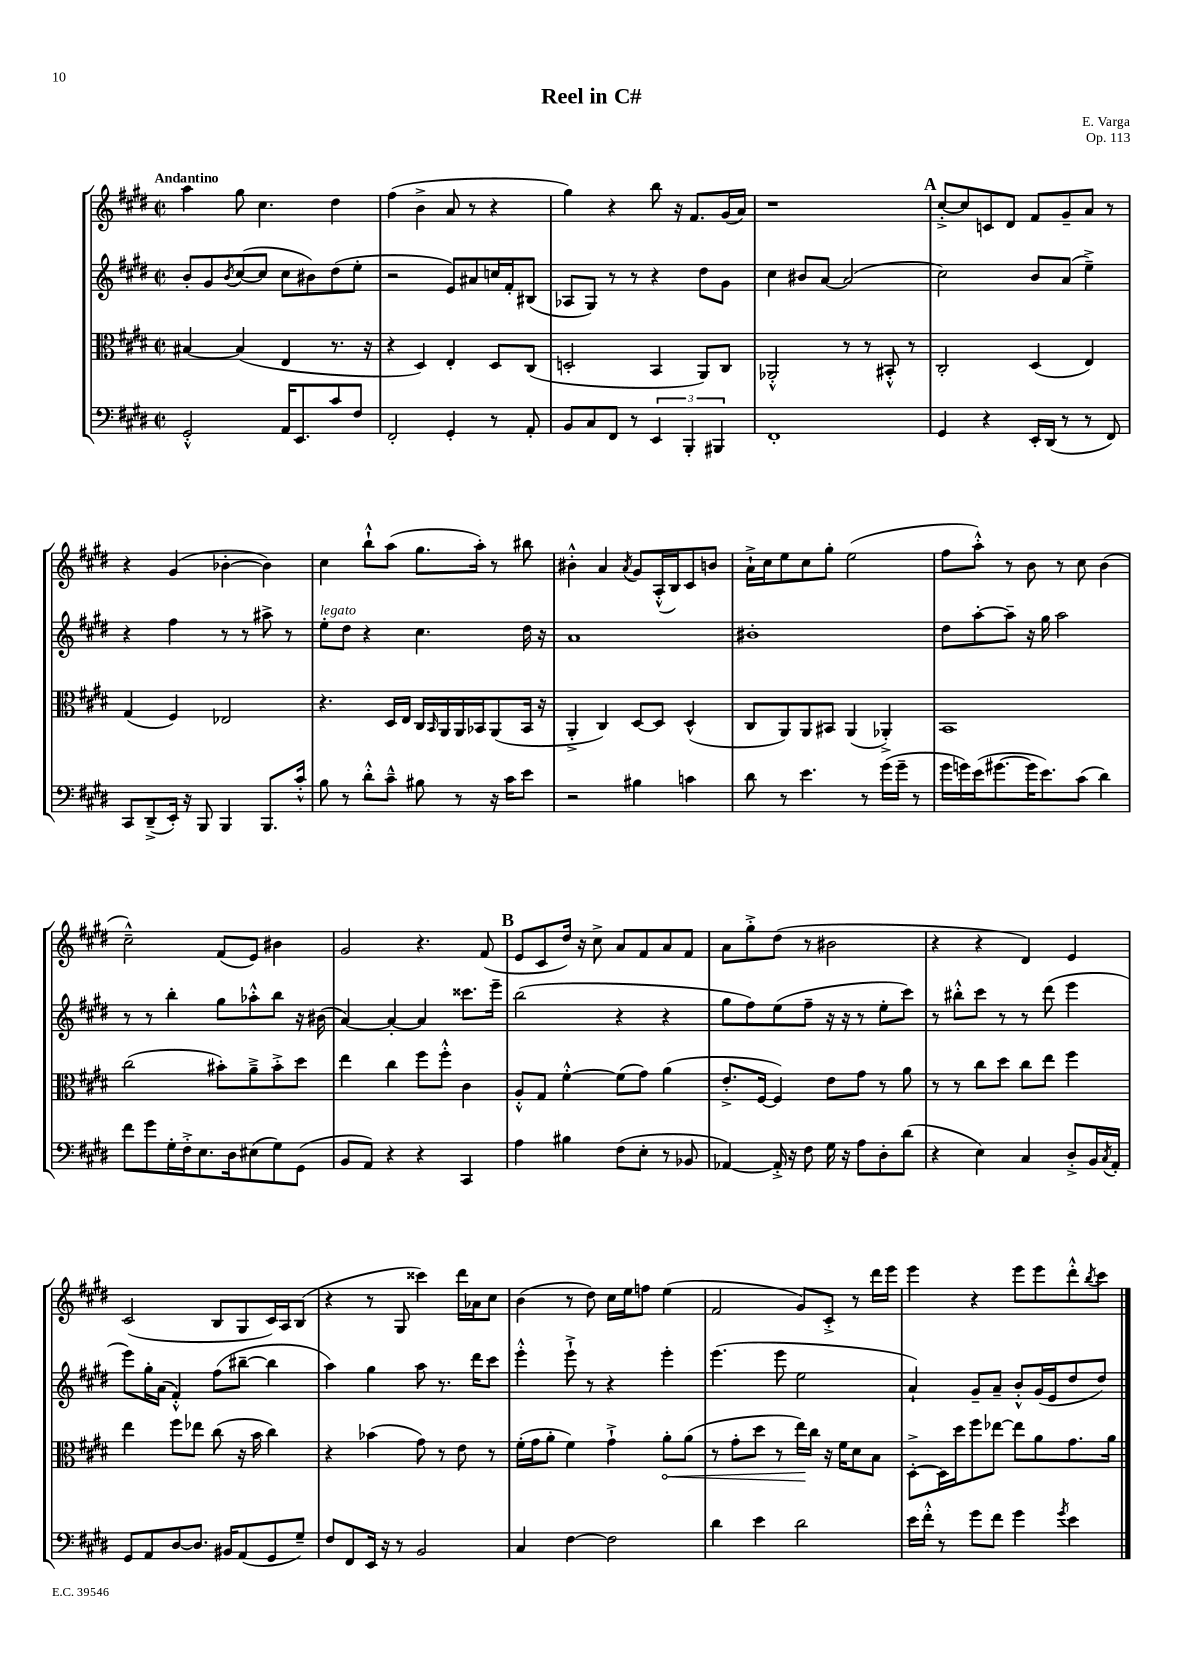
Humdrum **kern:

**kern	**kern	**kern	**kern
*staff4	*staff3	*staff2	*staff1
*clefF4	*clefC3	*clefG2	*clefG2
*k[f#c#g#d#]	*k[f#c#g#d#]	*k[f#c#g#d#]	*k[f#c#g#d#]
*M2/2	*M2/2	*M2/2	*M2/2
*met(c|)	*met(c|)	*met(c|)	*met(c|)
2GG#'^^	[4B#	8b'	4aa
.	.	8g#	.
.	.	8qb	.
.	(4B#]	([8cc#	8gg#
.	.	8cc#]	4.cc#
16AA	4E	8cc#	.
8.EE	.	.	.
.	.	8b#)	.
8c#	8.r	(8dd#	4dd#
8F#	.	8ee'	.
.	16r	.	.
=	=	=	=
2FF#'	4r	2r	(4ff#
.	4D#)	.	4b^
4GG#'	4E'	8e)	8a
.	.	8a#	8r
8r	8D#	16cc	4r
.	.	16f#'	.
8AA'	(8C#	(8B#	.
=	=	=	=
8BB	2D'	8A-	4gg#)
8C#	.	8G#)	.
8FF#	.	8r	4r
8r	.	8r	.
6EE	4BB	4r	8bb
.	.	.	16r
6BBB'	.	.	.
.	.	.	8.f#
.	8AA)	8dd#	.
6BBB#	.	.	.
.	8C#	8g#	(16g#
.	.	.	16a)
=	=	=	=
1FF#'	2AA-'^^	4cc#	1r
.	.	8b#	.
.	.	[8a	.
.	8r	(2a]	.
.	8r	.	.
.	8BB#'^^	.	.
.	8r	.	.
=	=	=	=
4GG#	2C#'	2cc#)	[8cc#'^
.	.	.	8cc#]
4r	.	.	8c
.	.	.	8d#
16EE'	(4D#	8b	8f#
(16DD#	.	.	.
8r	.	(8a	8g#~
8r	4E)	4ee~^)	8a
8FF#)	.	.	8r
=	=	=	=
8CC#	(4G#	4r	4r
(8DD#~^	.	.	.
16EE')	4F#)	4ff#	(4g#
16r	.	.	.
8BBB	.	.	.
4BBB	2E-	8r	[4b-'
.	.	8r	.
8.BBB	.	8aa#^	4b-])
.	.	8r	.
16c#'^^	.	.	.
=	=	=	=
8B	4.r	8ee'	4cc#
8r	.	8dd#	.
8d#'^^	.	4r	8bb`^^
8c#~^^	16D#	.	(8aa
.	16E	.	.
8B#	16C#	4.cc#	8.gg#
.	16qqBB	.	.
.	16AA	.	.
8r	16AA	.	.
.	16BB-	.	16aa')
16r	(8AA	.	8r
16c#	.	.	.
8e	16BB-	16dd#	8bb#
.	16r	16r	.
=	=	=	=
2r	4AA'^	1a	4b#'^^
.	4C#)	.	4a
.	.	.	8qa
4B#	[8D#	.	8g#
.	8D#]	.	(16A'^^
.	.	.	16B)
4c	(4D#^^	.	8c#
.	.	.	8b
=	=	=	=
8d#	8C#	1b#'	16a`^
.	.	.	16cc#
8r	8AA)	.	8ee
4.e	8AA	.	8cc#
.	8BB#	.	8gg#'
.	(4AA	.	(2ee
8r	.	.	.
(16g#	4AA-'^)	.	.
16g#~	.	.	.
8r	.	.	.
=	=	=	=
16g#	1BB	8dd#	8ff#
16g)	.	.	.
(16e	.	[8aa'	8aa'^^)
[8.g#	.	.	.
.	.	8aa~]	8r
16g#]	.	16r	8b
8.e)	.	16gg#	.
.	.	2aa	8r
(8c#	.	.	8cc#
4d#)	.	.	(4b
=	=	=	=
8f#	(2cc#	8r	2cc#~^^)
8g#	.	8r	.
16G#'	.	4bb'	.
16F#'^	.	.	.
8.E	.	.	.
.	8b#')	8gg#	(8f#
16D#	.	.	.
(8E#	8a~^	8aa-'^^	8e)
8G#)	8b#'^	8bb	4b#
(8GG#	8dd#	16r	.
.	.	(16b#	.
=	=	=	=
8BB	4ee	[4a)	2g#
8AA)	.	.	.
4r	4cc#	4a'_	.
4r	8ff#	4a]	4.r
.	8ff#'^^	.	.
4CC#	4c#	8.ccc##	.
.	.	.	(8f#
.	.	16eee~	.
=	=	=	=
4A	8A'^^	(2bb	8e
.	8G#	.	8c#
4B#	[4f#'^^	.	16dd#)
.	.	.	16r
.	.	.	8cc#^
(8F#	(8f#]	4r	8a
8E'	8g#)	.	8f#
8r	(4a	4r	8a
8BB-	.	.	8f#
=	=	=	=
[4AA-)	8.e'^	8gg#	8a
.	.	8ff#)	8gg#'^
.	[16F#	.	.
16AA-'^]	4F#])	(8ee	(8dd#
16r	.	.	.
8F#	.	8ff#~	8r
16G#	8e	16r	2b#
16r	.	16r	.
8A	8g#	8r	.
8D#'	8r	8ee'	.
(8d#	8a	8ccc#)	.
=	=	=	=
4r	8r	8r	4r
.	8r	8bb#'^^	.
4E)	8cc#	8ccc#	4r
.	8dd#	8r	.
4C#	8cc#	8r	4d#)
.	8ee	(8ddd#	.
8D#'^	4ff#	4eee	4e
16BB	.	.	.
8qC#	.	.	.
16AA'	.	.	.
=	=	=	=
8GG#	4ee	8eee)	(2c#
8AA	.	16gg#'	.
.	.	(16a	.
[8D#	8ff#	4f#'^^)	.
8.D#]	8ee-	.	.
.	(8cc#	(8ff#	8B
16BB#	.	.	.
(8AA	16r	[8bb#~	8G#
.	16b	.	.
8GG#	4cc#)	4bb#]	16c#)
.	.	.	16A
8G#~)	.	.	(8B
=	=	=	=
8F#	4r	4aa)	4r
8FF#	.	.	.
16EE	(4b-	4gg#	8r
16r	.	.	.
8r	.	.	8G#
2BB	8g#)	8aa	4ccc##)
.	8r	8.r	.
.	8e	.	16ddd#
.	.	16ddd#	16a-
.	8r	8ccc#	8cc#
=	=	=	=
4C#	(16f#'	4eee'^^	(4b
.	16g#	.	.
.	8a'	.	.
[4F#	4f#)	8eee`^	8r
.	.	8r	8dd#)
2F#]	4g#`^	4r	16cc#
.	.	.	16ee
.	.	.	8ff
.	8a'	4eee'	(4ee
.	(8a	.	.
=	=	=	=
4d#	8r	(4.eee	2f#
.	8g#'	.	.
4e	8dd#	.	.
.	8r	8eee	.
2d#	16ee)	2ee	8g#)
.	16cc#	.	.
.	16r	.	8c#'^
.	16f#	.	.
.	8d#	.	8r
.	8B	.	16ddd#
.	.	.	16eee
=	=	=	=
16e	[8D#'^	4a`)	4eee
16f#'^^	.	.	.
8r	16D#]	.	.
.	16dd#	.	.
8g#	8ff#	8g#~	4r
8f#	[8ee-	8a~	.
4g#	8ee-]	8b'^^	8eee
.	8a	(16g#	8eee
.	.	16e	.
8qg#	.	.	.
4e	8.g#	8dd#	8ddd#'^^
.	.	.	8qbb
.	.	8dd#)	8ccc#
.	16a	.	.
==	==	==	==
*-	*-	*-	*-
